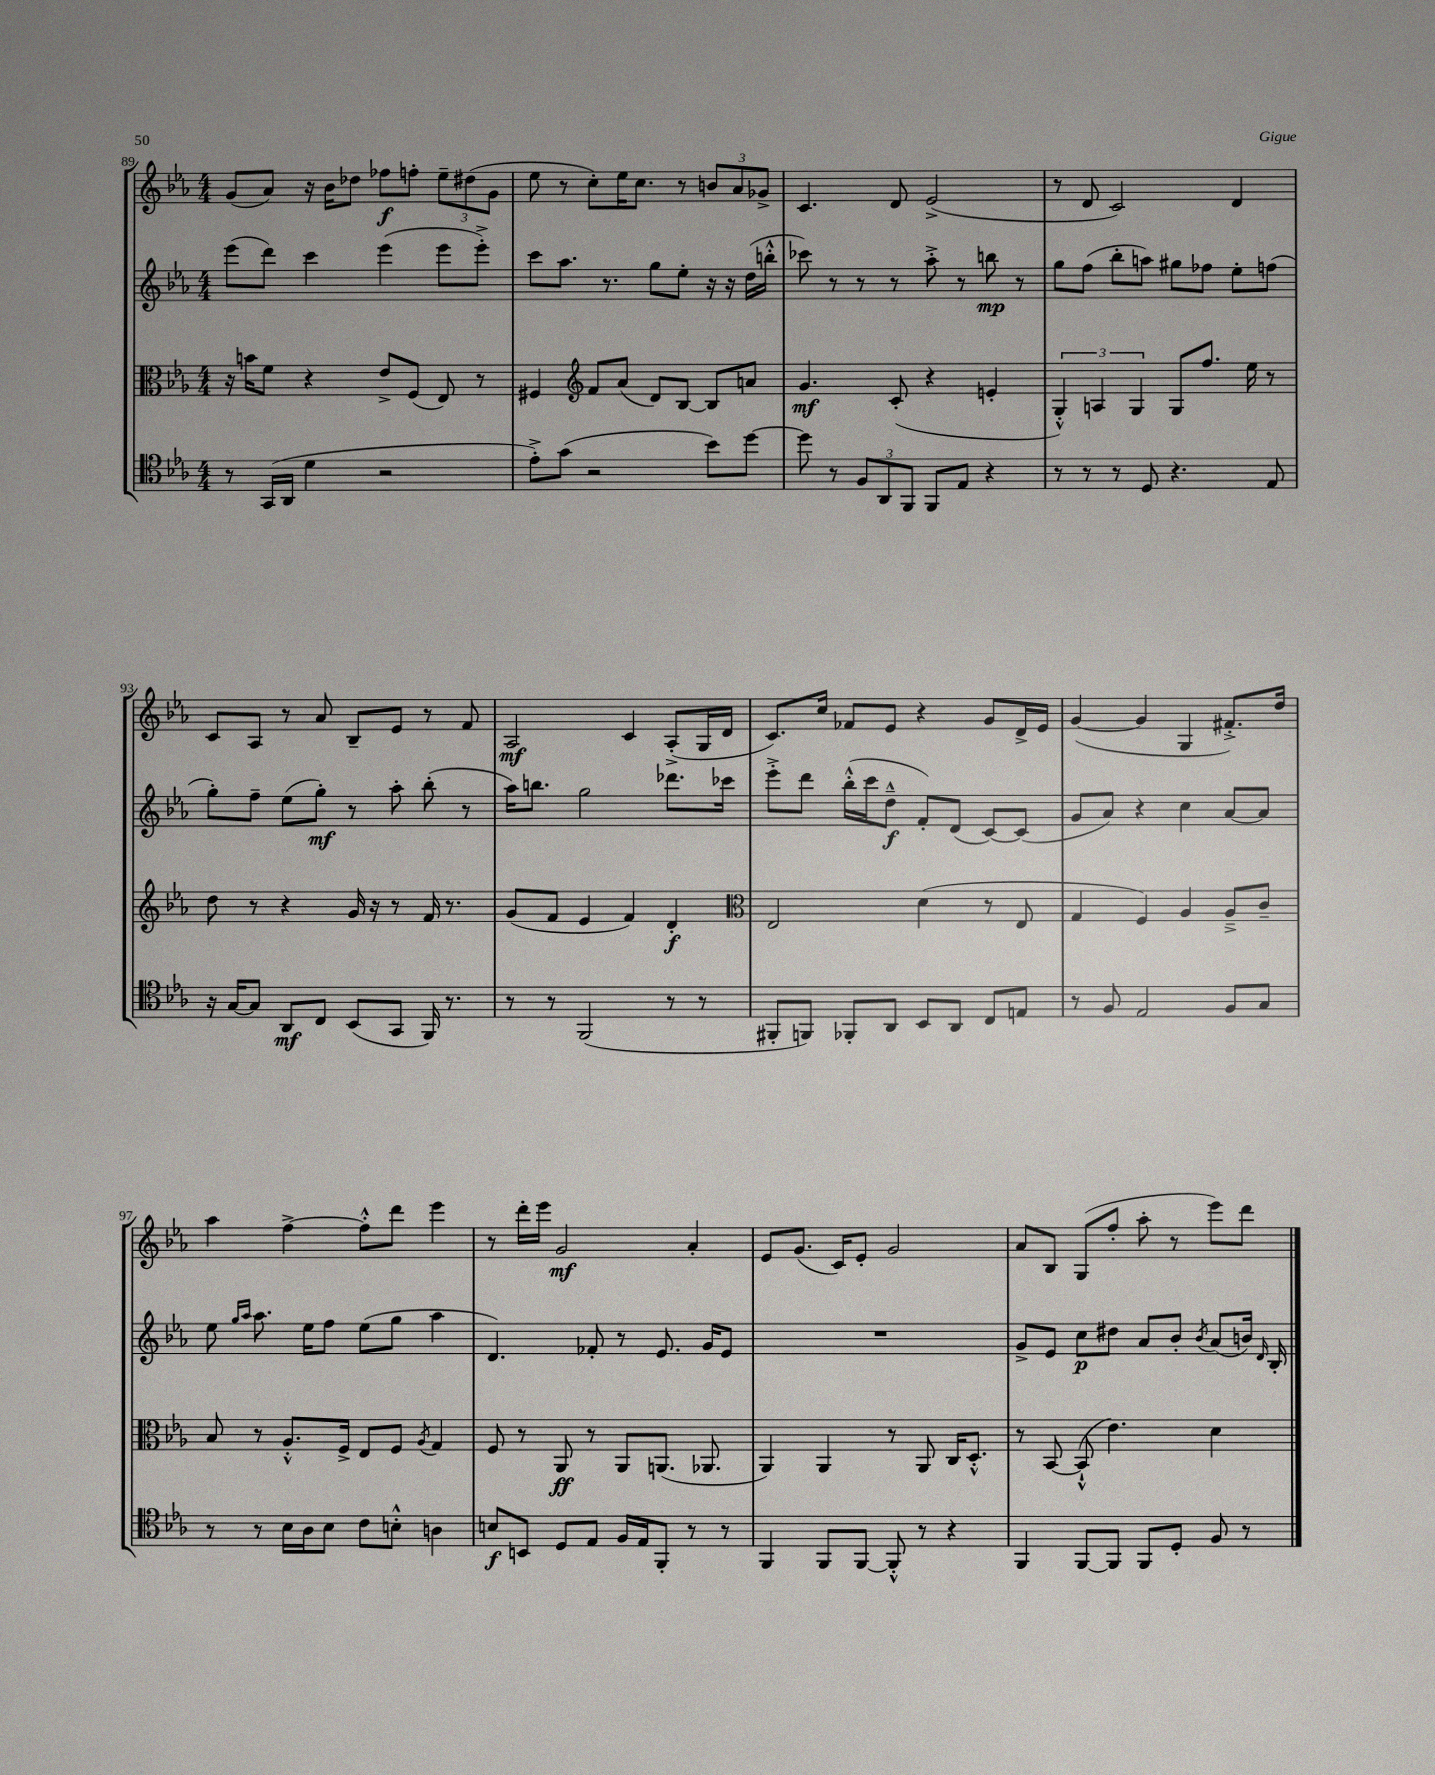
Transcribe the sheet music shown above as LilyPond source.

<<
\new StaffGroup <<
\new Staff = "s0" {
    \clef treble \key ees \major \numericTimeSignature \time 4/4
    \autoBeamOff g'8[( aes'8]) r16 bes'16[ des''8] fes''8[\f f''8]-. \tuplet 3/2 { ees''8[-- dis''8( g'8] } |
    ees''8 r8 c''8[-.) ees''16 c''8.] r8 \tuplet 3/2 { b'8[ aes'8 ges'8]-> } |
    c'4. d'8 ees'2->( |
    r8 d'8 c'2) d'4 |
    c'8[ aes8] r8 aes'8 bes8[-- ees'8] r8 f'8 |
    aes2\mf c'4 aes8[-.->( g16 d'16] |
    c'8.[) c''16] fes'8[ ees'8] r4 g'8[ d'16-> ees'16] |
    g'4~( g'4 g4 fis'8.[-.->) d''16] |
    aes''4 f''4~-> f''8[-.-^ d'''8] ees'''4 |
    r8 d'''16[-. ees'''16] g'2\mf aes'4-. |
    ees'8[ g'8.]( c'16[) ees'8]-. g'2 |
    aes'8[ bes8] g8[( f''8]-. aes''8-. r8 ees'''8[) d'''8] \bar "|." |
}
\new Staff = "s1" {
    \clef treble \key ees \major \numericTimeSignature \time 4/4
    \autoBeamOff ees'''8[( d'''8]) c'''4 ees'''4( ees'''8[ ees'''8]-.->) |
    c'''8[ aes''8.] r8. g''8[ ees''8]-. r16 r16 d''16[( b''16]-.-^ |
    ces'''8) r8 r8 r8 aes''8-.-> r8 b''8\mp r8 |
    g''8[ f''8]( bes''8[-. a''8]) gis''8[ fes''8] ees''8[-. f''8]( |
    g''8[-.) f''8]-- ees''8[( g''8]-.\mf) r8 aes''8-. bes''8-.( r8 |
    aes''16[) b''8.] g''2 des'''8.[ ces'''16] |
    ees'''8[-.-> d'''8] bes''16[-.-^( c'''16 d''8]---^\f f'8[-.) d'8]( c'8[~) c'8]( |
    g'8[ aes'8]) r4 c''4 aes'8[~ aes'8] |
    ees''8 \grace { g''16[ aes''16] } aes''8. ees''16[ f''8] ees''8[( g''8] aes''4 |
    d'4.) fes'8-. r8 ees'8. g'16[ ees'8] |
    R1 |
    g'8[-> ees'8] c''8[\p dis''8] aes'8[ bes'8]-. \acciaccatura { bes'8 } aes'8[( b'16]) \grace { d'16 } bes16-. \bar "|." |
}
\new Staff = "s2" {
    \clef alto \key ees \major \numericTimeSignature \time 4/4
    \autoBeamOff r16 b'16[ f'8] r4 ees'8[-> f8]( ees8) r8 |
    fis4 \clef treble f'8[ aes'8]( d'8[) bes8]~ bes8[ a'8] |
    g'4.\mf c'8-.( r4 e'4-. |
    \tuplet 3/2 { g4-.-^) a4 g4 } g8[ f''8.] ees''16 r8 |
    d''8 r8 r4 g'16 r16 r8 f'16 r8. |
    g'8[( f'8] ees'4 f'4) d'4-.\f |
    \clef alto ees2 d'4( r8 ees8 |
    g4 f4) aes4 aes8[---> c'8]-- |
    bes8 r8 aes8.[-.-^ f16]-> ees8[ f8] \acciaccatura { aes8 } g4 |
    f8 r8 aes,8\ff r8 aes,8[ a,8.]( aes,8. |
    aes,4) aes,4 r8 aes,8 c16[ d8.]-.-^ |
    r8 bes,8~ bes,8-!-^( ees'4.) d'4 \bar "|." |
}
\new Staff = "s3" {
    \clef tenor \key ees \major \numericTimeSignature \time 4/4
    \autoBeamOff r8 g,16[( aes,16] d'4 r2 |
    ees'8[-.->) g'8]( r2 bes'8[) d''8]~ |
    d''8 r8 \tuplet 3/2 { f8[ aes,8 f,8] } f,8[ ees8] r4 |
    r8 r8 r8 d8 r4. ees8 |
    r16 g16[~ g8] aes,8[\mf c8] bes,8[( g,8] f,16) r8. |
    r8 r8 f,2( r8 r8 |
    fis,8[-. f,8]) fes,8[-. aes,8] bes,8[ aes,8] c8[ e8] |
    r8 f8 ees2 f8[ g8] |
    r8 r8 bes16[ aes16 bes8] c'8[ b8]-.-^ a4 |
    b8[\f b,8] d8[ ees8] f16[ ees16 f,8]-. r8 r8 |
    f,4 f,8[ f,8]~ f,8-.-^ r8 r4 |
    f,4 f,8[~ f,8] f,8[ d8]-. f8 r8 \bar "|." |
}
>>
>>
\layout { \context { \Score currentBarNumber = #89 } }
